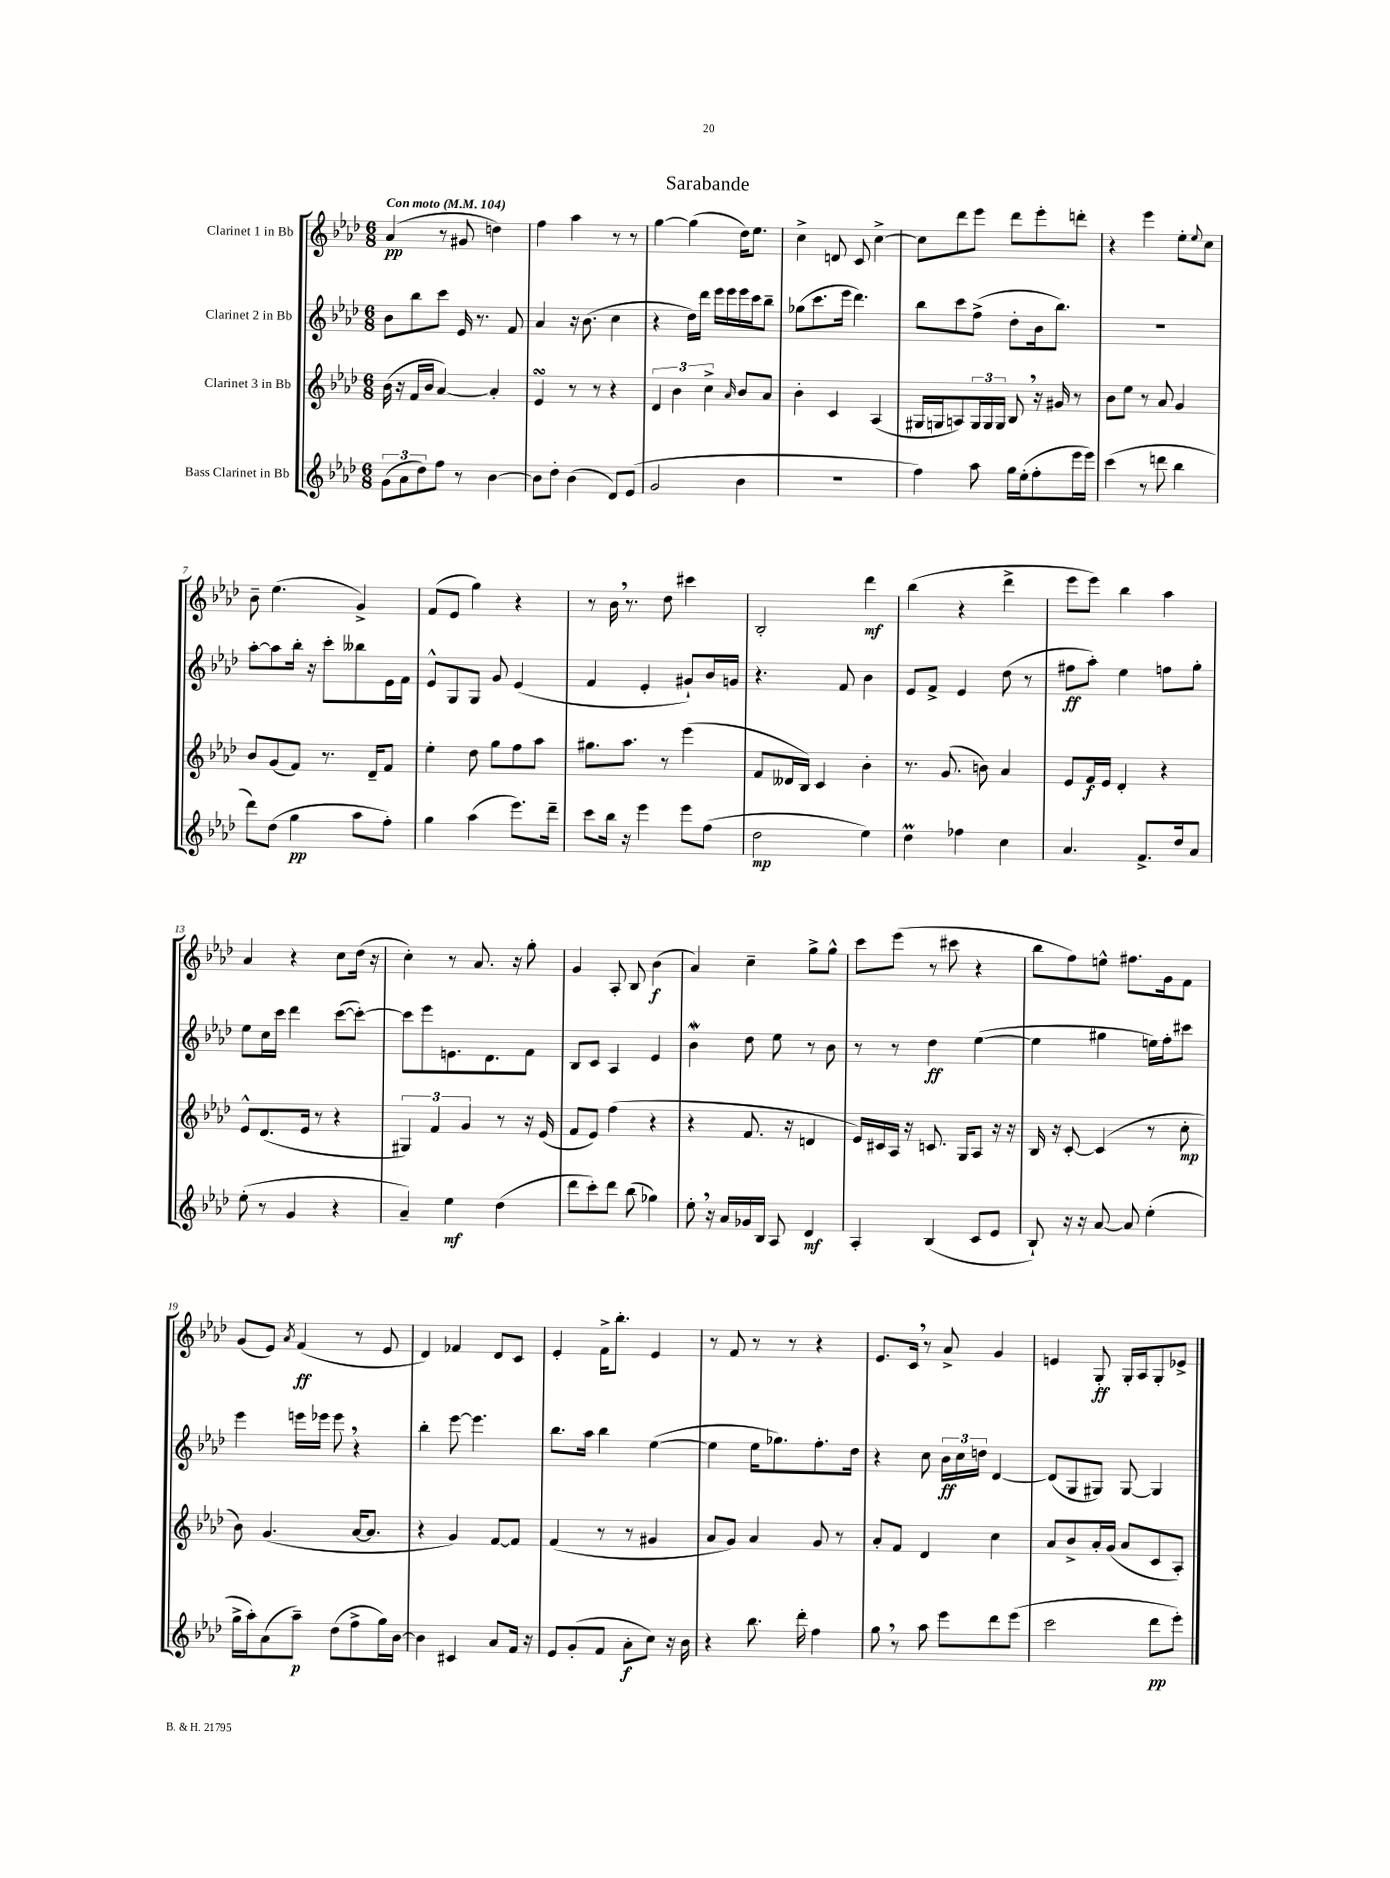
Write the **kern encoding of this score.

**kern	**dynam	**kern	**dynam	**kern	**dynam	**kern	**dynam
*part4	*part4	*part3	*part3	*part2	*part2	*part1	*part1
*staff4	*staff4	*staff3	*staff3	*staff2	*staff2	*staff1	*staff1
*I"Bass Clarinet in Bb	*	*I"Clarinet 3 in Bb	*	*I"Clarinet 2 in Bb	*	*I"Clarinet 1 in Bb	*
*clefG2	*	*clefG2	*	*clefG2	*	*clefG2	*
*k[b-e-a-d-]	*	*k[b-e-a-d-]	*	*k[b-e-a-d-]	*	*k[b-e-a-d-]	*
*M6/8	*	*M6/8	*	*M6/8	*	*M6/8	*
*MM104	*	*MM104	*	*MM104	*	*MM104	*
=1	=1	=1	=1	=1	=1	=1	=1
!	!	!	!	!	!	!LO:TX:a:B:t=Con moto	!
(12g\L	.	(16b-\	.	8b-\L	.	(4a-/	pp
.	.	16r	.	.	.	.	.
12a-\	.	.	.	.	.	.	.
.	.	16f/LL	.	8bb-\	.	.	.
12dd-\)	.	.	.	.	.	.	.
.	.	16b-/JJ	.	.	.	.	.
8ff\J	.	[4a-/)	.	8ccc\J	.	8r	.
8r	.	.	.	16e-/	.	8g#X/	.
.	.	.	.	8.r	.	.	.
[4b-\	.	4a-'/]	.	.	.	4ddn\)	.
.	.	.	.	8f/	.	.	.
=2	=2	=2	=2	=2	=2	=2	=2
8b-\L]	.	4e-sSSS/	.	4a-/	.	4ff\	.
8dd-'\J	.	.	.	.	.	.	.
(4b-\	.	8r	.	16r	.	4aa-\	.
.	.	.	.	(8.b-\	.	.	.
.	.	8r	.	.	.	.	.
8d-/L)	.	4r	.	4cc\	.	8r	.
(8e-/J	.	.	.	.	.	8r	.
=3	=3	=3	=3	=3	=3	=3	=3
2g/	.	6d-/	.	4r	.	[4gg\	.
.	.	6b-\	.	.	.	.	.
.	.	.	.	16dd-\LL)	.	(4gg\]	.
.	.	.	.	16ddd-\JJ	.	.	.
.	.	6cc^\	.	.	.	.	.
.	.	.	.	16eee-\LL	.	.	.
.	.	.	.	16eee-\	.	.	.
.	.	16qqa-/	.	.	.	.	.
4b-\	.	8b-/L	.	16eee-\	.	16dd-\KL)	.
.	.	.	.	16ccc\J	.	8.ee-\J	.
.	.	8a-/J	.	8bb-~\J	.	.	.
=4	=4	=4	=4	=4	=4	=4	=4
2.r	.	4b-'\	.	(8gg-X\L	.	4cc^\	.
.	.	.	.	8.ccc\	.	.	.
.	.	4c/	.	.	.	8dn/	.
.	.	.	.	16eee-\Jk	.	.	.
.	.	.	.	4.ddd-\)	.	8c/	.
.	.	(4A-/	.	.	.	[4cc^\	.
=5	=5	=5	=5	=5	=5	=5	=5
4ff\)	.	16G#X/LL	.	8bb-\L	.	8cc\L]	.
.	.	16Gn/J	.	.	.	.	.
.	.	8An/)	.	8ccc\	.	8ddd-\	.
8aa-\	.	24G/L	.	(8ff^\J	.	8eee-\J	.
.	.	24G/	.	.	.	.	.
.	.	24G/JJ	.	.	.	.	.
16gg\LL	.	8B-,/	.	8dd-'\L	.	8ddd-\L	.
(16ee-'\J	.	.	.	.	.	.	.
8ff'\	.	16r	.	16b-\k	.	8eee-'\	.
.	.	16g#X/	.	8.bb-\J)	.	.	.
16eee-\L	.	8r	.	.	.	8dddn'\J	.
16eee-\JJ)	.	.	.	.	.	.	.
=6	=6	=6	=6	=6	=6	=6	=6
(4ccc\	.	8b-\L	.	2.r	.	4r	.
.	.	8ee-\J	.	.	.	.	.
8r	.	8r	.	.	.	4eee-\	.
8dddn\	.	8a-/	.	.	.	.	.
4bb-\	.	4g/	.	.	.	8ee-'\L	.
.	.	.	.	.	.	8qqee-/	.
.	.	.	.	.	.	8cc\J	.
!!LO:LB:g=z
=7	=7	=7	=7	=7	=7	=7	=7
8ddd-\L)	.	8b-/L	.	[8aa-'\L	.	8b-~\	.
(8dd-\J	.	(8g/	.	8aa-\]	.	(4.ee-\	.
4gg\	pp	8f/J)	.	16bb-'\Jk	.	.	.
.	.	.	.	16r	.	.	.
.	.	8.r	.	8ccc'\L	.	.	.
8aa-\L	.	.	.	8bb--X\	.	4g^/)	.
.	.	16d-~/KL	.	.	.	.	.
8ff'\J)	.	8f/J	.	16e-\L	.	.	.
.	.	.	.	16f\JJ	.	.	.
=8	=8	=8	=8	=8	=8	=8	=8
4gg\	.	4ee-'\	.	8e-^^/L	.	(8f/L	.
.	.	.	.	8G/	.	8e-/J	.
(4aa-\	.	8dd-\	.	8G/J	.	4gg\)	.
.	.	8gg\L	.	8g/	.	.	.
8.eee-\L)	.	8ff\	.	(4e-/	.	4r	.
.	.	8aa-\J	.	.	.	.	.
16ddd-~\Jk	.	.	.	.	.	.	.
=9	=9	=9	=9	=9	=9	=9	=9
8ccc\L	.	8.gg#X\L	.	4f/	.	8r	.
16bb-\Jk	.	.	.	.	.	16b-,\	.
16r	.	8.aa-\J	.	.	.	8.r	.
4eee-\	.	.	.	4e-'/	.	.	.
.	.	8r	.	.	.	8dd-\	.
8eee-\L	.	(4eee-\	.	8g#X`/L)	.	4ccc#X\	.
(8ff\J	.	.	.	16b-/L	.	.	.
.	.	.	.	16gn/JJ	.	.	.
=10	=10	=10	=10	=10	=10	=10	=10
2dd-\	mp	8f/L	.	4.r	.	2B-'/	.
.	.	16d--X/L	.	.	.	.	.
.	.	16B-/JJ)	.	.	.	.	.
.	.	4c/	.	.	.	.	.
.	.	.	.	8f/	.	.	.
4ee-\)	.	4b-'\	.	4b-\	.	4ddd-\	mf
=11	=11	=11	=11	=11	=11	=11	=11
4dd-M\	.	8.r	.	8e-/L	.	(4bb-\	.
.	.	.	.	8f^/J	.	.	.
.	.	(8.g/	.	.	.	.	.
4ff-X\	.	.	.	4e-/	.	4r	.
.	.	8bn\)	.	.	.	.	.
4cc\	.	4a-/	.	(8dd-\	.	4ddd-^\	.
.	.	.	.	8r	.	.	.
=12	=12	=12	=12	=12	=12	=12	=12
4.a-/	.	8e-/L	.	8ff#X\L	ff	8eee-\L	.
.	.	16f/L	f	8aa-'\J)	.	8eee-\J)	.
.	.	16e-/JJ	.	.	.	.	.
.	.	4d-'/	.	4ee-\	.	4bb-\	.
8.f^/L	.	.	.	.	.	.	.
.	.	4r	.	8ffn\L	.	4aa-\	.
16dd-/k	.	.	.	.	.	.	.
8a-/J	.	.	.	8gg'\J	.	.	.
!!LO:LB:g=z
=13	=13	=13	=13	=13	=13	=13	=13
(8ee-'\	.	8e-^^/L	.	8ee-\L	.	4a-/	.
8r	.	(8.d-/	.	16cc\L	.	.	.
.	.	.	.	16ccc\JJ	.	.	.
4g/	.	.	.	4ddd-\	.	4r	.
.	.	16e-/Jk	.	.	.	.	.
.	.	8r	.	.	.	.	.
4r	.	4r	.	([8ccc\L	.	8cc\L	.
.	.	.	.	8ccc'\J_)	.	(16dd-\Jk	.
.	.	.	.	.	.	16r	.
=14	=14	=14	=14	=14	=14	=14	=14
4a-~/)	.	6G#X/)	.	8ccc\L]	.	4cc'\)	.
.	.	.	.	8eee-\	.	.	.
.	.	6f/	.	.	.	.	.
4ee-\	mf	.	.	8.en\	.	8r	.
.	.	6g/	.	.	.	.	.
.	.	.	.	.	.	8.a-/	.
.	.	.	.	8.d-\	.	.	.
(4dd-\	.	8r	.	.	.	.	.
.	.	.	.	.	.	16r	.
.	.	16r	.	8f\J	.	8gg'\	.
.	.	(16e-/	.	.	.	.	.
=15	=15	=15	=15	=15	=15	=15	=15
8ddd-\L	.	8f/L	.	8B-/L	.	4g/	.
8ccc'\)	.	8e-/J)	.	8c/J	.	.	.
8ddd-\J	.	(4ff\	.	4A-/	.	8A-'/	.
(8bb-\	.	.	.	.	.	8B-/	.
4gg-X\)	.	4r	.	4e-/	.	(4b-\	f
=16	=16	=16	=16	=16	=16	=16	=16
8ee-',\	.	4r	.	4b-W\	.	4a-/)	.
16r	.	.	.	.	.	.	.
16a-/LL	.	.	.	.	.	.	.
16g-X/	.	8.f/	.	8dd-\	.	4cc~\	.
16B-/JJ	.	.	.	.	.	.	.
8A-/	.	.	.	8ee-\	.	.	.
.	.	16r	.	.	.	.	.
4d-/	mf	4dn/	.	8r	.	8gg^\L	.
.	.	.	.	8b-\	.	8gg^^\J	.
=17	=17	=17	=17	=17	=17	=17	=17
4A-'/	.	16e-/LL)	.	8r	.	8ccc\L	.
.	.	16c#X/	.	.	.	.	.
.	.	16A-/JJ	.	8r	.	(8eee-\J	.
.	.	16r	.	.	.	.	.
(4B-/	.	8.cn/	.	4dd-\	ff	8r	.
.	.	.	.	.	.	8ccc#X\	.
.	.	16G/KL	.	.	.	.	.
8c/L	.	8A-/J	.	([4ee-\	.	4r	.
8e-/J	.	16r	.	.	.	.	.
.	.	16r	.	.	.	.	.
=18	=18	=18	=18	=18	=18	=18	=18
8B-`/)	.	16B-/	.	4ee-\]	.	8bb-\L	.
.	.	16r	.	.	.	.	.
16r	.	[8c'/	.	.	.	8ff\)	.
16r	.	.	.	.	.	.	.
[8a-/	.	(4c/]	.	4gg#X\	.	8een^^\J	.
8a-/]	.	.	.	.	.	8.ff#X\L	.
(4ee-'\	.	8r	.	16een\LL)	.	.	.
.	.	.	.	16ff'\J	.	16g\k	.
.	.	8cc'\	mp	8ccc#X\J	.	8f\J	.
!!LO:LB:g=z
=19	=19	=19	=19	=19	=19	=19	=19
16gg^\LL	.	8b-\)	.	4eee-\	.	(8g/L	.
16aa-'\J)	.	.	.	.	.	.	.
(8a-\	.	(4.g/	.	.	.	8e-/J)	.
.	.	.	.	.	.	8qa-/	.
8aa-~\J)	p	.	.	16eeen\LL	.	(4f/	ff
.	.	.	.	16eee-X\JJ	.	.	.
(8dd-\L	.	.	.	8eee-,\	.	.	.
8ff^\	.	[16a-/KL	.	4r	.	8r	.
.	.	8.a-/J]	.	.	.	.	.
16gg\L)	.	.	.	.	.	8e-/	.
[16b-\JJ	.	.	.	.	.	.	.
=20	=20	=20	=20	=20	=20	=20	=20
4b-\]	.	4r	.	4bb-'\	.	4d-/)	.
4c#X/	.	4g/)	.	[8eee-\	.	4f-X/	.
.	.	.	.	4.eee-\]	.	.	.
8a-/L	.	[8f/L	.	.	.	8d-/L	.
16f/Jk	.	8f/J]	.	.	.	8c/J	.
16r	.	.	.	.	.	.	.
=21	=21	=21	=21	=21	=21	=21	=21
8e-/L	.	(4f/	.	8.bb-\L	.	4e-'/	.
(8g'/	.	.	.	.	.	.	.
.	.	.	.	16aa-\Jk	.	.	.
8f/J	.	8r	.	4bb-\	.	16f^\KL	.
.	.	.	.	.	.	8.bb-'\J	.
8a-'\L	f	8r	.	.	.	.	.
8cc\J)	.	4g#X/	.	([4ee-\	.	4e-/	.
16r	.	.	.	.	.	.	.
16b-\	.	.	.	.	.	.	.
=22	=22	=22	=22	=22	=22	=22	=22
4r	.	8a-/L	.	4ee-\]	.	8r	.
.	.	8g/J)	.	.	.	8f/	.
8.bb-\	.	4a-/	.	16ee-\KL	.	8r	.
.	.	.	.	8.gg-X\)	.	.	.
.	.	.	.	.	.	8r	.
16ddd-'\	.	.	.	.	.	.	.
4ff\	.	8g/	.	8.ff'\	.	4r	.
.	.	8r	.	.	.	.	.
.	.	.	.	16dd-\Jk	.	.	.
=23	=23	=23	=23	=23	=23	=23	=23
8gg,\	.	8a-'/L	.	4r	.	8.e-/L	.
8r	.	8f/J	.	.	.	.	.
.	.	.	.	.	.	16c,/Jk	.
8aa-\	.	4d-/	.	8cc\	.	8r	.
8eee-\L	.	.	.	24b-\LL	ff	8a-^/	.
.	.	.	.	24cc\	.	.	.
.	.	.	.	24ddn\JJ	.	.	.
8ddd-\	.	4cc\	.	[4d-/	.	4g/	.
(8eee-\J	.	.	.	.	.	.	.
=24	=24	=24	=24	=24	=24	=24	=24
2ccc\	.	8a-/L	.	(8d-/L]	.	4en/	.
.	.	8b-^/	.	8G/	.	.	.
.	.	16a-'/L	.	8G#X/J)	.	8G'/	ff
.	.	(16g/JJ	.	.	.	.	.
.	.	8a-/L	.	[8G#/	.	16G'/LL	.
.	.	.	.	.	.	16A-/J	.
8ddd-\L	pp	8c/	.	4G#/]	.	8G'/	.
8eee-'\J)	.	8A-'/J)	.	.	.	8e-X^/J	.
==	==	==	==	==	==	==	==
*-	*-	*-	*-	*-	*-	*-	*-
